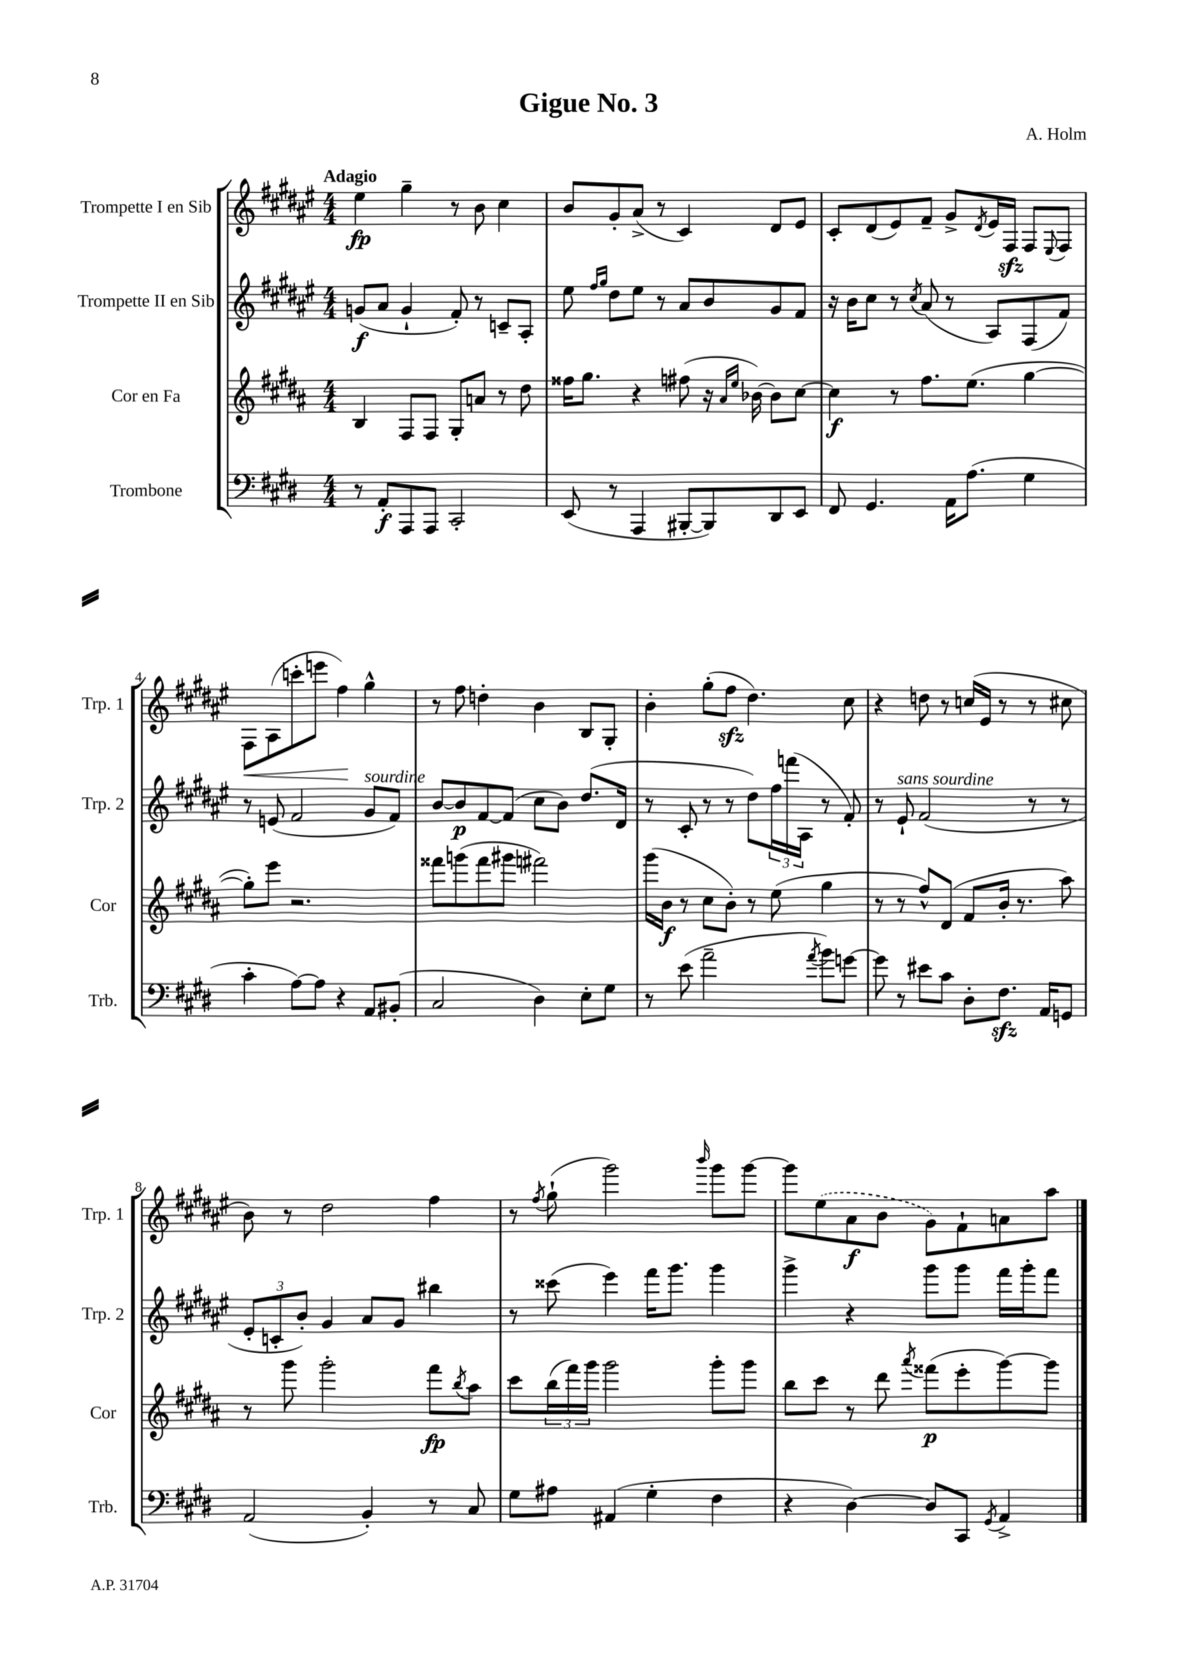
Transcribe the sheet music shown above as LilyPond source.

\header { title = "Gigue No. 3" composer = "A. Holm" }
<<
\new StaffGroup <<
\new Staff = "s0" \with { instrumentName = "Trompette I en Sib" shortInstrumentName = "Trp. 1" } {
    \clef treble \key fis \major \numericTimeSignature \time 4/4 \tempo "Adagio"
    eis''4\fp gis''4-- r8 b'8 cis''4 |
    b'8 gis'8-. ais'8->( r8 cis'4) dis'8 eis'8 |
    cis'8-. dis'8( eis'8) fis'8-- gis'8-> \acciaccatura { dis'8 } eis'16 fis16\sfz fis8 \appoggiatura { eis8 } fis8 |
    fis8\< ais8( c'''8-. e'''8 fis''4\!) gis''4-^ |
    r8 fis''8 d''4-. b'4 b8 gis8-. |
    b'4-. gis''8-.( fis''8\sfz dis''4.) cis''8 |
    r4 d''8 r8 c''16( eis'16 r8 r8 cis''8 |
    b'8) r8 dis''2 fis''4 |
    r8 \acciaccatura { fis''8 } gis''8-!( gis'''2) \grace { b'''16 } gis'''8 gis'''8~ |
    gis'''8 \once \slurDashed eis''8( ais'8\f b'8 gis'8) fis'8-! a'8 ais''8 \bar "|." |
}
\new Staff = "s1" \with { instrumentName = "Trompette II en Sib" shortInstrumentName = "Trp. 2" } {
    \clef treble \key fis \major \numericTimeSignature \time 4/4
    g'8\f( ais'8 g'4-! fis'8-.) r8 c'8-- ais8-. |
    eis''8 \grace { fis''16 gis''16 } dis''8 eis''8 r8 ais'8 b'8 gis'8 fis'8 |
    r16 b'16 cis''8 r8 \acciaccatura { cis''8 } ais'8( r8 ais8) fis8( fis'8) |
    r8 e'8( fis'2 gis'8^\markup { \italic "sourdine" } fis'8) |
    b'8~ b'8\p fis'8~ fis'8( cis''8 b'8) dis''8.( dis'16 |
    r8 cis'8-. r8 r8 dis''8) \tuplet 3/2 { fis''16 f'''16( ais16 } r8 fis'8-.) |
    r8 eis'8-!^\markup { \italic "sans sourdine" } fis'2( r8 r8 |
    \tuplet 3/2 { eis'8-. c'8-. b'8-.) } gis'4 ais'8 gis'8 bis''4 |
    r8 cisis'''8( eis'''4) fis'''16 gis'''8. gis'''4 |
    gis'''4-> r4 gis'''8 gis'''8 fis'''16 gis'''16-. fis'''8 \bar "|." |
}
\new Staff = "s2" \with { instrumentName = "Cor en Fa" shortInstrumentName = "Cor" } {
    \clef treble \key b \major \numericTimeSignature \time 4/4
    b4 fis8 fis8 gis8-. a'8 r8 dis''8 |
    fisis''16 gis''8. r4 fis''8( r16 \grace { ais'16 e''16 } bes'16~) bes'8 cis''8~ |
    cis''4\f r8 fis''8. e''8.( gis''4~ |
    gis''8-.) e'''8 r2. |
    fisis'''8 g'''8( fisis'''8 gis'''8 fis'''2) |
    gis'''16( b'16\f r8 cis''8 b'8-.) r8 e''8( gis''4 |
    r8 r8 fis''8-^) dis'8( fis'8 b'16-. r8. ais''8) |
    r8 gis'''8 gis'''2-. fis'''8\fp \acciaccatura { b''8 } ais''8 |
    cis'''8 \tuplet 3/2 { b''16( fis'''16) gis'''16 } gis'''2 gis'''8-. gis'''8 |
    b''8 cis'''8 r8 dis'''8 \acciaccatura { ais'''8 } fisis'''8\p( e'''8-. gis'''8~) gis'''8 \bar "|." |
}
\new Staff = "s3" \with { instrumentName = "Trombone" shortInstrumentName = "Trb." } {
    \clef bass \key e \major \numericTimeSignature \time 4/4
    r8 a,8-.\f a,,8 a,,8 cis,2-. |
    e,8( r8 a,,4 bis,,8~-. bis,,8) dis,8 e,8 |
    fis,8 gis,4. a,16 a8.( gis4 |
    cis'4-. a8~) a8 r4 a,8 bis,8-.( |
    cis2 dis4) e8-. gis8 |
    r8 e'8( a'2-- \acciaccatura { a'8 } b'8) g'8~ |
    g'8 r8 eis'8 cis'8 dis8-. fis8.\sfz a,16 g,8 |
    a,2( b,4-.) r8 cis8 |
    gis8 ais8 ais,4( gis4-. fis4 |
    r4 dis4~) dis8 cis,8 \acciaccatura { gis,8 } a,4-> \bar "|." |
}
>>
>>
